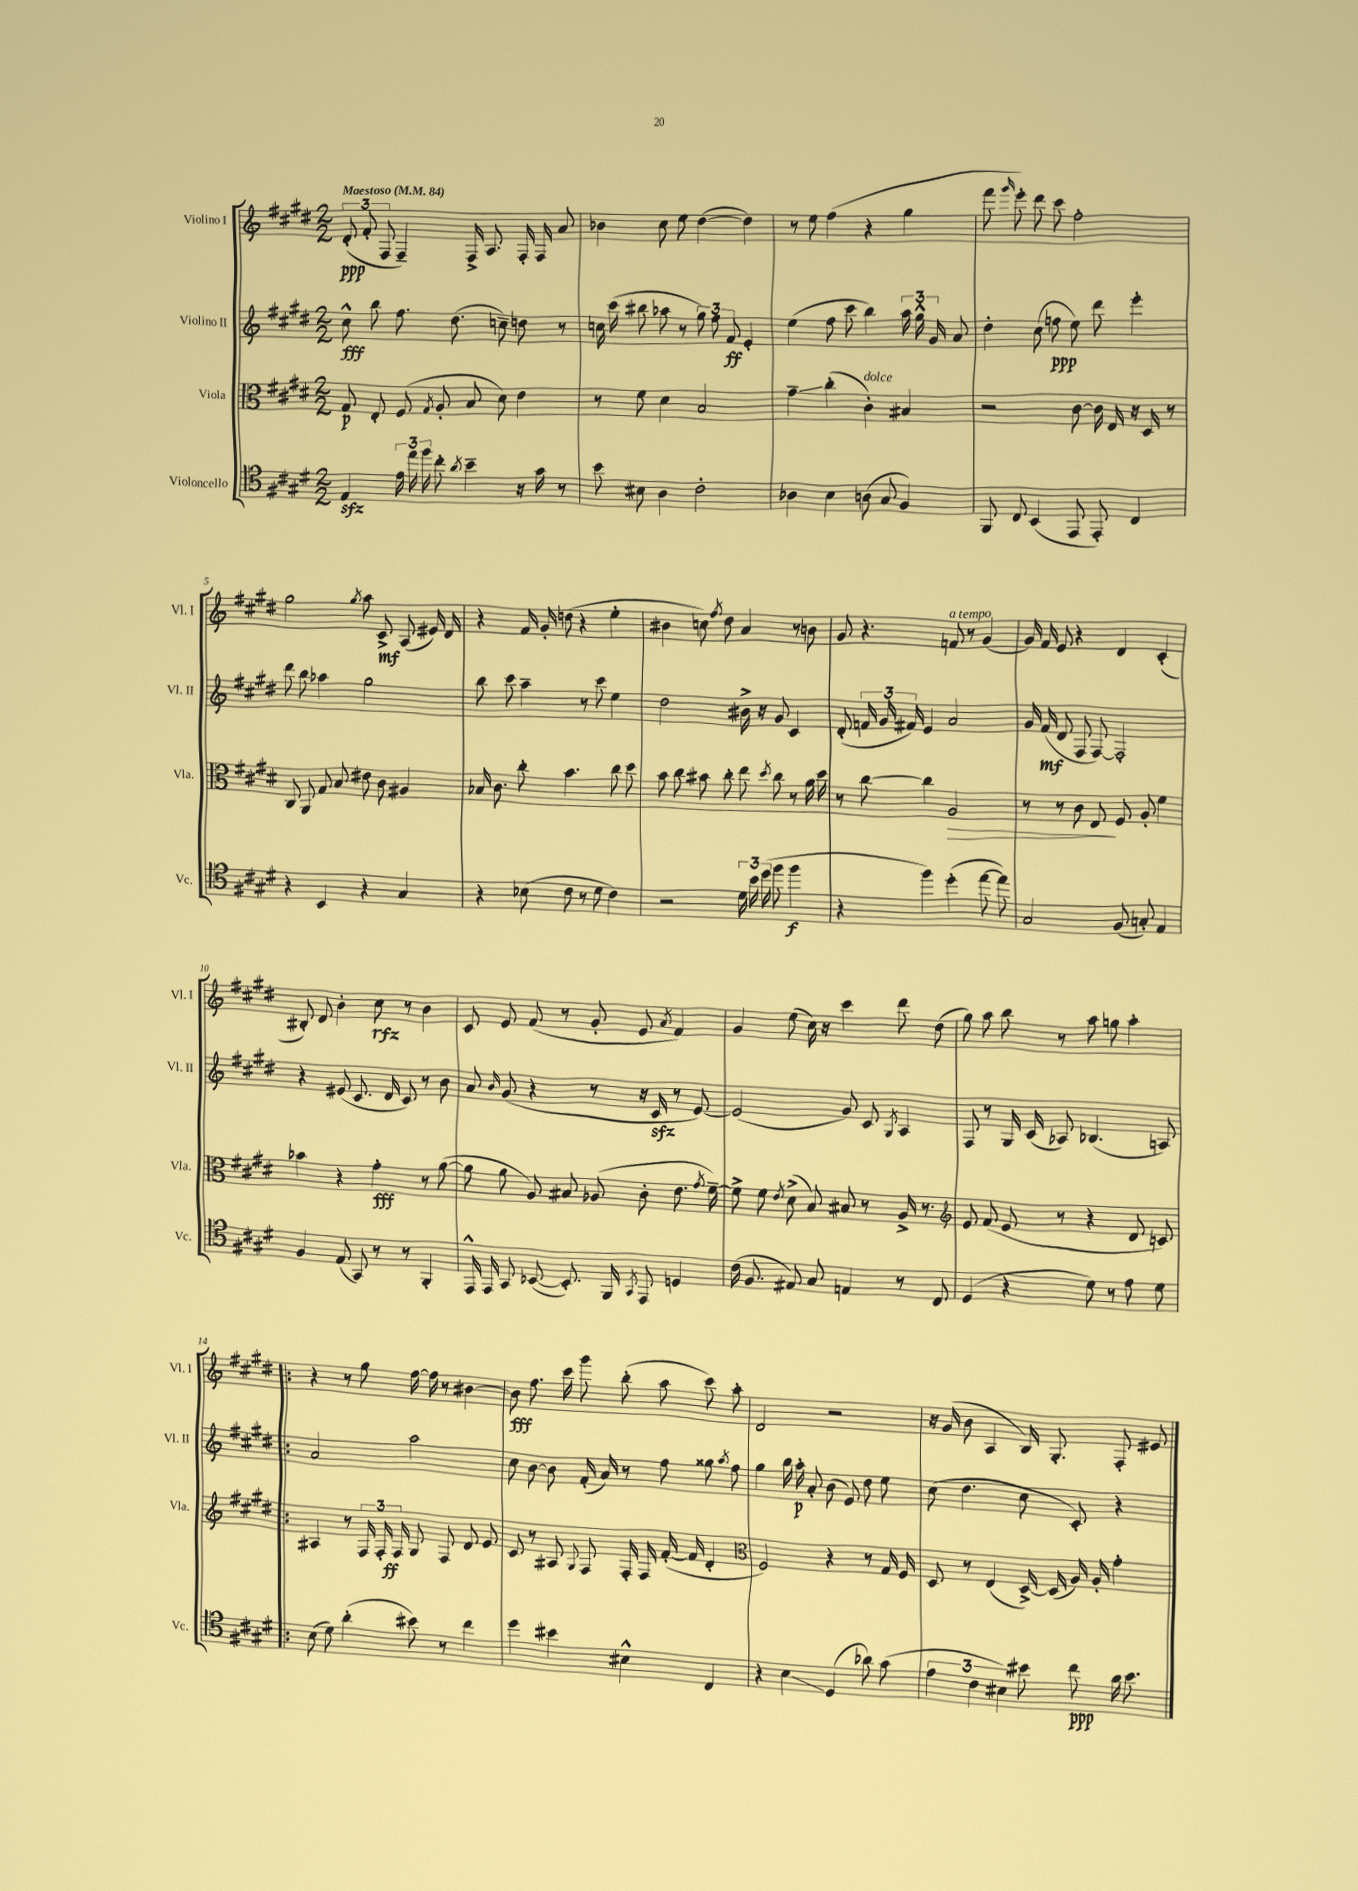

**kern	**kern	**kern	**kern
*staff4	*staff3	*staff2	*staff1
*clefC4	*clefC3	*clefG2	*clefG2
*k[f#c#g#d#]	*k[f#c#g#d#]	*k[f#c#g#d#]	*k[f#c#g#d#]
*M2/2	*M2/2	*M2/2	*M2/2
*MM84	*MM84	*MM84	*MM84
4E	8G#	8cc#^^	(12d#'
.	.	.	12f#'
.	8E'	8bb	.
.	.	.	12F#
24e	(8F#	8.ff#	4F#~)
24ee	.	.	.
24ff#	.	.	.
.	8qG#	.	.
8cc#'	8A'	.	.
.	.	(8.dd#	.
8qa	.	.	.
4b~	8B	.	16F#^
.	.	.	8.A
.	8d#)	8cc~)	.
16r	4e	8dd	16F#'
16g#	.	.	16F#
8r	.	8r	8a
=	=	=	=
8b	8r	16cc	4b-
.	.	(16ccc#	.
8B#	8f#	8bb#	.
4A	4d#	8aa-	8cc#
.	.	8r	8ee
2c#'	2B	12gg#)	([4dd#
.	.	12ff#	.
.	.	12f#	.
.	.	4e'	4dd#])
=	=	=	=
4A-	4g#~	(4ee	8r
.	.	.	8ee
4B	(4cc#'	8ff#	(4ff#
.	.	8ccc#	.
(8A	4c#')	4bb)	4r
8G#	.	.	.
4F#)	4B#	24aa	4gg#
.	.	24gg#^^	.
.	.	24g#	.
.	.	8a	.
=	=	=	=
8FF#	2r	4dd#'	8fff#
.	.	.	16qqggg#
8C#	.	.	8eee')
(4BB	.	(8cc#	8ddd#
.	.	8ff	8ccc#
8EE	[8c#	8ee)	2ff#'
8EE')	16c#]	8ddd#	.
.	16E	.	.
4C#	16r	4eee'	.
.	16D#	.	.
.	8r	.	.
=	=	=	=
4r	8C#	8ddd#	2gg#
.	8AA	8bb	.
4BB	8G#	4aa-	.
.	8B	.	.
.	.	.	8qgg#
4r	8e#	2gg#	8aa
.	8c#	.	8c#^
4G#	4A#	.	(8A
.	.	.	16e#)
.	.	.	16d#
=	=	=	=
4r	16B-	8bb	4r
.	8.c#	.	.
.	.	8ccc#	.
(8B-	8cc#'	4aa~	16f#
.	.	.	16g#'
8c#	4.b	.	(8dd
8r	.	8r	4r
8d#	.	8ccc#	.
4c#)	8cc#	4ee	4ee'
.	8dd#	.	.
=	=	=	=
2r	8b	2dd#	4b#
.	8cc#	.	.
.	8b#	.	8cc)
.	.	.	8qff#
.	8cc#'	.	8dd#
24d#	8ee	16b#^	4a
24b	.	.	.
.	.	16r	.
(24dd#	.	.	.
.	8qdd#	.	.
8ff#	8cc#	8g#	.
4ff#	8r	4c#	8r
.	16a	.	8b
.	16dd#	.	.
=	=	=	=
4r	8r	(8d#'	8g#
.	[8cc#	24f	4.r
.	.	24g#	.
.	.	24f#)	.
4ff#)	4cc#]	4e	.
(4dd#'	2A	2a	8f
.	.	.	8r
[8ee	.	.	(4g#
8ee])	.	.	.
=	=	=	=
2G#	8r	16g#	16g#)
.	.	(16f#	16f#
.	8r	8d#	8e
.	8c#	8F#	4r
.	8E	[8F#)	.
(8F#	8F#	2F#']	4d#
8G')	8A'	.	.
4E	4f#	.	(4c#'
=	=	=	=
4F#	4b-	4r	8B#')
.	.	.	8d#
(8E	4r	(8e#	4b'
8GG#)	.	8.c#	.
8r	4g#'	.	8cc#
.	.	16d#	.
8r	.	8c#)	8r
4FF#'	8r	8r	4b
.	([8a	8b	.
=	=	=	=
16EE^^	8a]	8a	8c#
16EE	.	.	.
.	.	16qqb	.
8GG#	8a	(8g#	8e
([8BB-	8A)	4r	(8f#
8.BB-'])	8B#	.	8r
.	(8A-	8r	8g#'
16FF#	.	.	.
8qGG#	.	.	.
8EE	8c#'	16r	8e
.	.	16c#	.
.	.	.	8qa
4D	8.e	8r	4f#)
.	.	[8e)	.
.	8qg#	.	.
.	[16f#~)	.	.
=	=	=	=
(16c#	8f#^]	(2e]	4g#
8.F#	.	.	.
.	8f#	.	.
.	8qe	.	.
8E#)	(8d#^	.	(8ee
8G#	8B)	.	16cc#)
.	.	.	16r
4E	8B#	8g#)	4ccc#
.	8r	8c#	.
.	.	8qG#	.
8r	16A^	4A	8ddd#
.	8.r	.	.
8C#	.	.	(8dd#
=	=	=	=
*	*clefG2	*	*
(4D#	8e	8F#	8gg#)
.	(8f#	8r	8aa
4r	8e	16G#	8bb
.	.	(16c#	.
.	8r	8A-)	8r
8d#)	4r	(4.B-	8aa
8r	.	.	8gg
8e	8d#	.	4aa'
8d#	8c)	8A)	.
=!|:	=!|:	=!|:	=!|:
(8B	4A#	2a	4r
8d#)	.	.	.
(4a'	8r	.	8r
.	24F#	.	8gg#
.	24F#'	.	.
.	24F#	.	.
8b#)	8G#	2aa	[16ff#
.	.	.	16ff#]
8r	8F#	.	8r
4cc#	8d#	.	[4b#
.	8e	.	.
=	=	=	=
4dd#	8c#	8cc#	8b#]
.	8r	[8b	8.ff#
4b#	8A#	8b]	.
.	.	.	16ccc#
.	8qqG#	.	.
.	8F#	(16f#'	8ggg#
.	.	16a)	.
4B#^^	16F#'	8r	(8bb'
.	16F#	.	.
.	([16f#'	8ff#	8aa
.	16f#]	.	.
4C#	4d#'	8gg##	8ccc#)
.	.	8qaa	.
.	.	8ff#	8aa'
=	=	=	=
*	*clefC3	*	*
4r	2F#)	4gg#	2d#
4B	.	16bb	.
.	.	16aa'	.
.	.	8a'	.
(4D#	4r	(8b	2r
.	.	8e)	.
8a-)	8r	8dd#	.
(8g#	16G#	8ee	.
.	16F#	.	.
=	=	=	=
6e	8D#	(8cc#	16r
.	.	.	(16g#
.	8r	4.dd#	8b
6c#	.	.	.
.	(4E	.	4A
6B#)	.	.	.
8b#	[16D#^)	8cc#	16B)
.	(16D#]	.	8.G#'
8cc#	16A)	8c#')	.
.	16A'	.	.
16a	4g#'	4r	8F#'
8.b#	.	.	.
.	.	.	8e#
==	==	==	==
*-	*-	*-	*-
